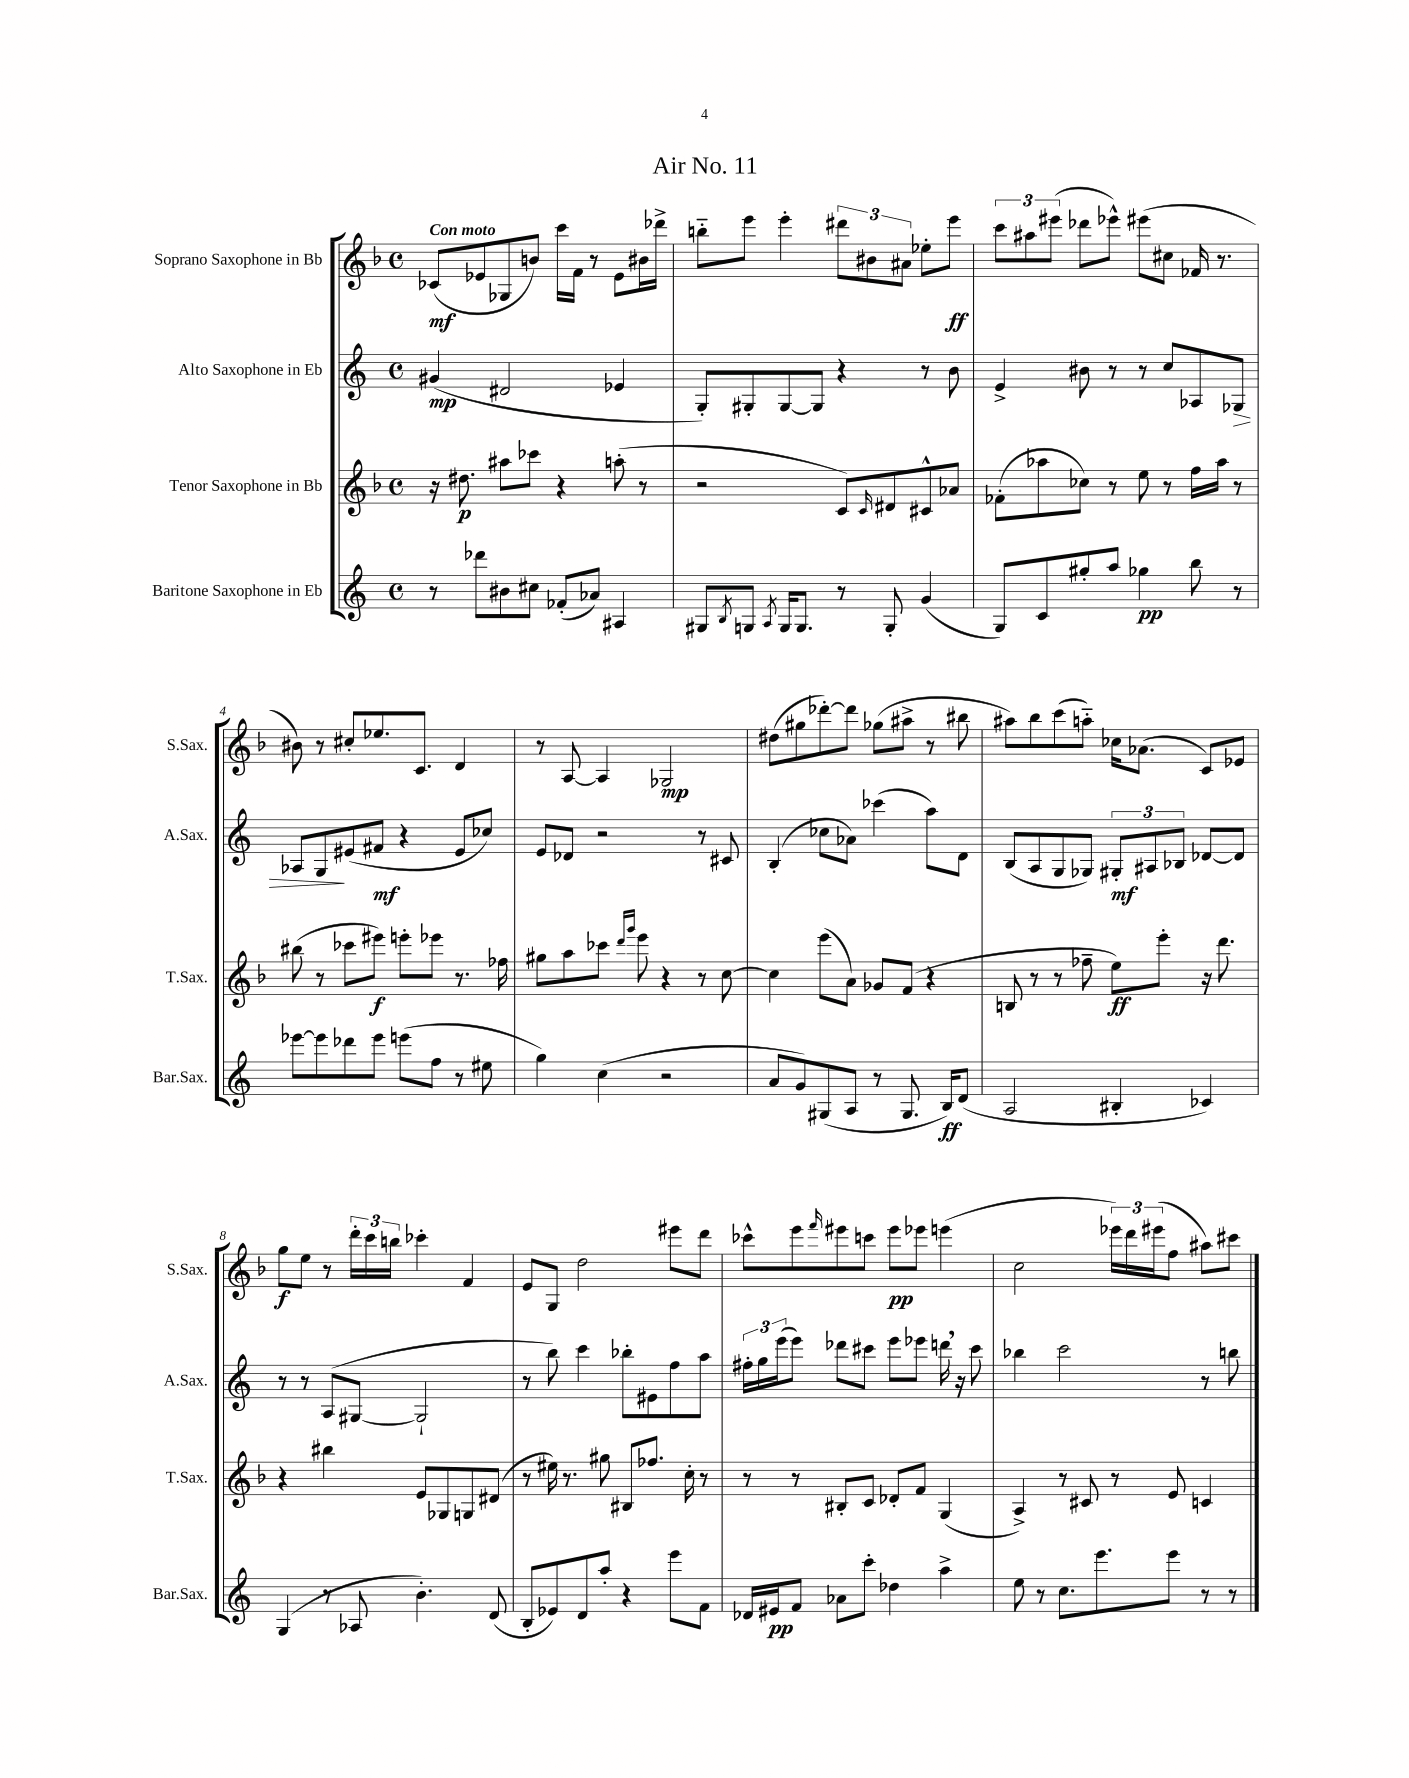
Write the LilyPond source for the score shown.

\header { title = "Air No. 11" }
<<
\new StaffGroup <<
\new Staff = "s0" \with { instrumentName = "Soprano Saxophone in Bb" shortInstrumentName = "S.Sax." } {
    \clef treble \key f \major \defaultTimeSignature \time 4/4 \tempo "Con moto"
    ces'8\mf( ees'8 ges8 b'8) c'''16 f'16 r8 ees'8 bis'16 des'''16-> |
    b''8-_ e'''8 e'''4-. \tuplet 3/2 { dis'''8 bis'8 ais'8 } ees''8-. e'''8\ff |
    \tuplet 3/2 { c'''8 ais''8 eis'''8( } des'''8 ees'''8-^) eis'''8( cis''8 fes'16 r8. |
    bis'8) r8 cis''8-. ees''8. c'8. d'4 |
    r8 a8~ a4 ges2\mp |
    dis''8( gis''8 des'''8~-.) des'''8 ges''8( ais''8-> r8 bis''8 |
    ais''8) bes''8 c'''8( a''8-_) ces''16 aes'8.( c'8) ees'8 |
    g''8\f e''8 r8 \tuplet 3/2 { d'''16-. c'''16 b''16 } ces'''4-. f'4 |
    e'8 g8 d''2 eis'''8 d'''8 |
    ces'''8-^ e'''8 \grace { f'''16 } eis'''8 c'''8 eis'''8\pp ees'''8 e'''4( |
    c''2 \tuplet 3/2 { ees'''16) d'''16 eis'''16( } f''8 ais''8) cis'''8 \bar "|." |
}
\new Staff = "s1" \with { instrumentName = "Alto Saxophone in Eb" shortInstrumentName = "A.Sax." } {
    \clef treble \key c \major \defaultTimeSignature \time 4/4
    gis'4\mp( dis'2 ees'4 |
    g8-.) gis8-. gis8~ gis8 r4 r8 b'8 |
    e'4-> bis'8 r8 r8 c''8 aes8 ges8\> |
    aes8 g8\! eis'8( fis'8\mf r4 eis'8 ces''8) |
    e'8 des'8 r2 r8 cis'8 |
    b4-.( ces''8 aes'8) ces'''4( a''8) d'8 |
    b8( a8 g8 ges8) \tuplet 3/2 { gis8-.\mf ais8 bes8 } des'8~ des'8 |
    r8 r8 a8( gis8~ gis2-! |
    r8 b''8) c'''4 bes''8-. eis'8 f''8 a''8 |
    \tuplet 3/2 { fis''16-. g''16 e'''16( } e'''8) des'''8 cis'''8 e'''8 ees'''8 d'''16 \breathe r16 cis'''8 |
    bes''4 c'''2 r8 b''8 \bar "|." |
}
\new Staff = "s2" \with { instrumentName = "Tenor Saxophone in Bb" shortInstrumentName = "T.Sax." } {
    \clef treble \key f \major \defaultTimeSignature \time 4/4
    r16 dis''8.\p ais''8 ces'''8 r4 a''8-.( r8 |
    r2 c'8) \grace { c'16 } dis'8 cis'8-^ aes'8 |
    fes'8-.( aes''8 ces''8) r8 e''8 r8 f''16 aes''16 r8 |
    bis''8( r8 ces'''8 eis'''8\f) e'''8-. ees'''8 r8. fes''16 |
    gis''8 a''8 ces'''8 \grace { d'''16 g'''16 } e'''8 r4 r8 c''8~ |
    c''4 e'''8( a'8) ges'8 f'8( r4 |
    b8 r8 r8 fes''8-- e''8\ff) e'''8-. r16 d'''8. |
    r4 bis''4 e'8 ges8 g8 dis'8( |
    r8 eis''16) r8. gis''8 bis8 fes''8. c''16-. r8 |
    r8 r8 bis8-. c'8 des'8-. f'8 g4( |
    a4->) r8 cis'8 r8 e'8 c'4 \bar "|." |
}
\new Staff = "s3" \with { instrumentName = "Baritone Saxophone in Eb" shortInstrumentName = "Bar.Sax." } {
    \clef treble \key c \major \defaultTimeSignature \time 4/4
    r8 des'''8 bis'8 cis''8 fes'8-.( aes'8) ais4 |
    gis8 \acciaccatura { b8 } g8 \acciaccatura { a8 } g16 g8. r8 g8-. g'4( |
    g8) c'8 gis''8-. a''8 ges''4\pp b''8 r8 |
    ees'''8~ ees'''8 des'''8 ees'''8 e'''8( f''8 r8 eis''8 |
    g''4) c''4( r2 |
    a'8 g'8) gis8( a8 r8 gis8. b16\ff) d'8( |
    a2 bis4-. ces'4) |
    g4( r8 aes8 b'4.-.) d'8( |
    b8-. ees'8) d'8 a''8-. r4 e'''8 f'8 |
    des'16 eis'16\pp f'8 aes'8 c'''8-. des''4 a''4-> |
    e''8 r8 c''8. e'''8. e'''8 r8 r8 \bar "|." |
}
>>
>>
